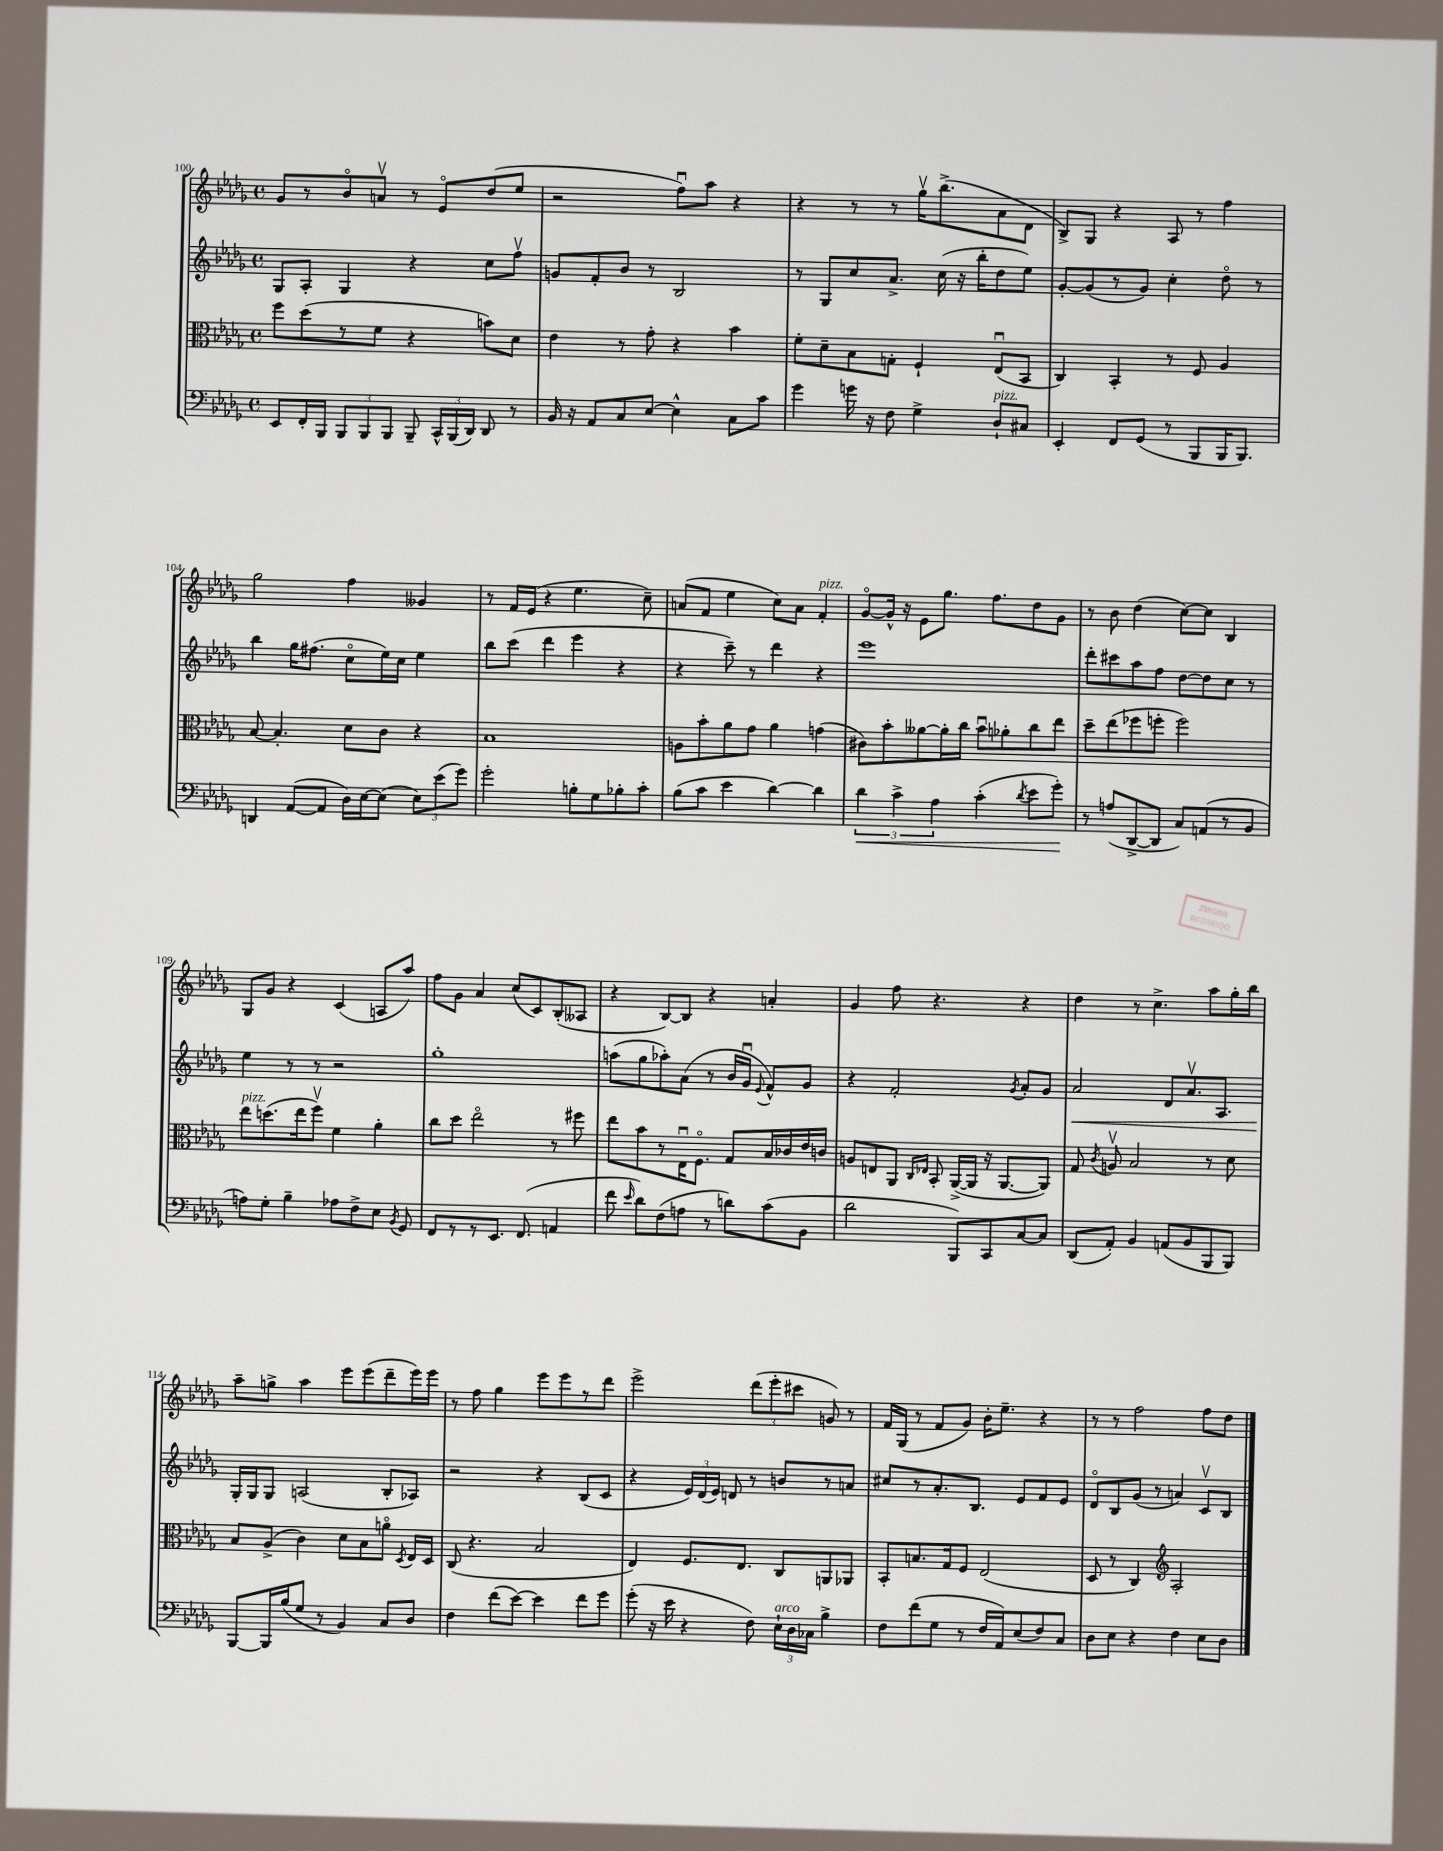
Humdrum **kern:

**kern	**dynam	**kern	**kern	**dynam	**kern
*part4	*part4	*part3	*part2	*part2	*part1
*staff4	*staff4	*staff3	*staff2	*staff2	*staff1
*clefF4	*	*clefC3	*clefG2	*	*clefG2
*k[b-e-a-d-g-]	*	*k[b-e-a-d-g-]	*k[b-e-a-d-g-]	*	*k[b-e-a-d-g-]
*M4/4	*	*M4/4	*M4/4	*	*M4/4
*met(c)	*	*met(c)	*met(c)	*	*met(c)
=100	=100	=100	=100	=100	=100
8EE-/L	.	8ff\L	8G-/L	.	8g-/L
16FF'/L	.	(8dd-\	8A-'/J	.	8r
16BBB-/JJ	.	.	.	.	.
12BBB-/L	.	8r	4G-/	.	8b-/
12BBB-/	.	.	.	.	.
.	.	8f\J	.	.	8anv/J
12BBB-/J	.	.	.	.	.
8BBB-~/	.	4r	4r	.	8r
24CC^^/LL	.	.	.	.	8e-/L
(24BBB-/	.	.	.	.	.
24DD-/JJ)	.	.	.	.	.
8DD-/	.	8bn\L)	8cc\L	.	(8dd-/
8r	.	8d-\J	8ffv\J	.	8ee-/J
=101	=101	=101	=101	=101	=101
16BB-/	.	4e-\	8gn/L	.	2r
16r	.	.	.	.	.
8AA-/L	.	.	8f'/	.	.
8C/	.	8r	8b-/J	.	.
[8E-/J	.	8g-'\	8r	.	.
4E-^^\]	.	4r	2B-/	.	8ffu\L)
.	.	.	.	.	8aa-\J
8C\L	.	4b-\	.	.	4r
8c\J	.	.	.	.	.
=102	=102	=102	=102	=102	=102
4g-\	.	8f'\L	8r	.	4r
.	.	8d-~\	8G-/L	.	.
16gn\	.	8B-\	8cc/	.	8r
16r	.	.	.	.	.
8F\	.	8Gn'\J	8.a-^/J	.	8r
4G-^\	.	4F`/	.	.	16gg-v\KL
.	.	.	(16cc\	.	(8.bb-^\
.	.	.	16r	.	.
.	.	.	16bb-'\KL	.	.
!LO:TX:a:i:t=pizz.	!	!	!	!	!
8D-`/L	.	(8E-u/L	8dd-\	.	8a-\
8C#X/J	.	8BB-/J	8ee-\J)	.	8d-\J
=103	=103	=103	=103	=103	=103
4EE-'/	.	4C/)	[8g-'/L	.	8B-^/L)
.	.	.	(8g-/]	.	8G-/J
8FF/L	.	4BB-'/	8r	.	4r
(8GG-/J	.	.	8g-/J)	.	.
8r	.	8r	4cc'\	.	8A-/
8BBB-/L	.	8F/	.	.	8r
16BBB-/K	.	4A-/	8dd-\	.	4ff\
8.BBB-/J)	.	.	.	.	.
.	.	.	8r	.	.
!!LO:LB:g=z
=104	=104	=104	=104	=104	=104
4DDn/	.	[8B-/	4bb-\	.	2gg-\
.	.	4.B-'/]	.	.	.
([8AA-/L	.	.	16gg-\KL	.	.
.	.	.	(8.ff#X\J	.	.
8AA-/J]	.	.	.	.	.
16D-\LL)	.	8d-\L	8cc\L	.	4ff\
[16E-\J	.	.	.	.	.
(8E-\J]	.	8c\J	16ee-\L)	.	.
.	.	.	16cc\JJ	.	.
12E-\L)	.	4r	4ee-\	.	4g--X/
(12e-\	.	.	.	.	.
12g-\J)	.	.	.	.	.
=105	=105	=105	=105	=105	=105
2g-'\	.	1B-	8bb-\L	.	8r
.	.	.	(8ccc\J	.	16f/LL
.	.	.	.	.	(16e-/JJ
.	.	.	4ddd-\	.	4r
8Bn'\L	.	.	4eee-\	.	4.ee-\
8G-\	.	.	.	.	.
8B-X'\	.	.	4r	.	.
8c'\J	.	.	.	.	8cc~\)
=106	=106	=106	=106	=106	=106
(8B-\L	.	8An\L	4r	.	(8an/L
8c\J	.	8b-'\	.	.	8f/J
4e-\	.	8a-\	8ccc~\)	.	4ee-\
.	.	8g-\J	8r	.	.
[4d-\)	.	4a-\	4ddd-\	.	8cc\L)
.	.	.	.	.	8a\J
!	!	!	!	!	!LO:TX:a:i:t=pizz.
4d-\]	.	(4gn\	4r	.	4f'/
=107	=107	=107	=107	=107	=107
!	!LO:HP:b	!	!	!	!
6d-\	<	8c#X\L)	1eee-	.	[8g-/L
.	.	8b-'\	.	.	16g-^^/Jk]
6c^\	.	.	.	.	.
.	.	.	.	.	16r
.	.	[8a--X\	.	.	8e-\L
6A-\	.	.	.	.	.
.	.	16a--'\L]	.	.	8.gg-\J
.	.	16cc\JJ	.	.	.
(4c'\	.	8b-u\L	.	.	.
.	.	.	.	.	8.ff\L
.	.	8a-X'\	.	.	.
8qd-/	.	.	.	.	.
8e-\L	.	8cc\	.	.	8dd-\
8g-'\J)	.	8ee-\J	.	.	8g-\J
.	[	.	.	.	.
=108	=108	=108	=108	=108	=108
8r	.	8dd-~\L	8ddd-'\L	.	8r
(8An/L	.	(8ee-\	8ccc#X\	.	8b-\
[8DD-^/	.	8ff-X\	8aa-\	.	(4dd-\
8DD-/J]	.	8ffn'\J	8ff\J	.	.
8C/L)	.	2ff\)	[8dd-\L	.	[8cc\L)
(8AAn/	.	.	8dd-\]	.	8cc\J]
8r	.	.	8cc\J	.	4B-/
8BB-/J	.	.	8r	.	.
!!LO:LB:g=z
=109	=109	=109	=109	=109	=109
!	!	!LO:TX:a:i:t=pizz.	!	!	!
8An\L)	.	8ee-\L	4ee-\	.	8G-/L
8G-'\J	.	(8.ddn\	.	.	8g-/J
4B-~\	.	.	8r	.	4r
.	.	16ee-\k	.	.	.
.	.	8ffv\J)	8r	.	.
8A-X\L	.	4f\	2r	.	(4c/
8F^\	.	.	.	.	.
8E-\J	.	4a-'\	.	.	8An/L
8qBB-/	.	.	.	.	.
8GG-/	.	.	.	.	8aa-/J)
=110	=110	=110	=110	=110	=110
8FF/L	.	8cc\L	1gg-'	.	8ff\L
8r	.	8dd-\J	.	.	8g-\J
8r	.	2ee-\	.	.	4a-/
8.EE-/J	.	.	.	.	.
.	.	.	.	.	(8cc/L
(8.FF/	.	.	.	.	.
.	.	.	.	.	8c/)
4AAn/	.	8r	.	.	(8B-'/
.	.	8ff#X\	.	.	8A--X/J
=111	=111	=111	=111	=111	=111
8f\	.	8ee-\L	(8aan\L	.	4r
16qqe-/	.	.	.	.	.
8d-\L)	.	8b-\	8gg-\	.	.
(8F\	.	8r	8aa-X'\)	.	[8B-/L)
8An\J	.	16E-u\K	(8a-\J	.	8B-/J]
.	.	8.F\J	.	.	.
8r	.	.	8r	.	4r
8dn\L)	.	8G-/L	16b-/LL	.	.
.	.	.	16g-u/JJ	.	.
.	.	.	8qqe-/	.	.
(8c\	.	16B-/L	8f^^/L)	.	4an'/
.	.	16c-X/	.	.	.
8BB-\J	.	16e-/	8g-/J	.	.
.	.	16cn/JJ	.	.	.
=112	=112	=112	=112	=112	=112
2d-\	.	8An/L	4r	.	4g-/
.	.	8En/	.	.	.
.	.	8AA-/J	2f'/	.	8ff\
.	.	16qqC/LL	.	.	.
.	.	16qqE-X/JJ	.	.	.
.	.	8BB-'/	.	.	4.r
8BBB-/L)	.	([16AA-^/LL	.	.	.
.	.	16AA-/JJ]	.	.	.
8CC/	.	16r	.	.	.
.	.	[8.AA-/L	.	.	.
.	.	.	8qg-/	.	.
[8C/	.	.	8a-'/L	.	4r
8C/J]	.	8AA-/J])	8g-/J	.	.
=113	=113	=113	=113	=113	=113
!	!	!	!	!LO:HP:b	!
(8DD-/L	.	8G-/	2a-/	<	4dd-\
.	.	8qc/	.	.	.
8AA-'/J)	.	8Anv/	.	.	.
4BB-/	.	2B-/	.	.	8r
.	.	.	.	.	4.cc^\
(8AAn/L	.	.	8d-/L	.	.
8BB-/	.	.	8.a-v/	.	.
8BBB-/	.	8r	.	.	8aa-\L
.	.	.	8.A-/J	.	.
8BBB-/J)	.	8d-\	.	.	16gg-'\L
.	.	.	.	.	16bb-\JJ
!!LO:LB:g=z
=114	=114	=114	=114	=114	=114
[8BBB-/L	.	8B-/L	16G-'/LL	.	8aa-~\L
.	.	.	16G-/J	[	.
16BBB-/L]	.	(8A-^/J	8G-/J	.	8ggn^\J
(16B-/J	.	.	.	.	.
8G-/J	.	4c\)	(2An/	.	4aa-\
8r	.	.	.	.	.
4BB-/)	.	8d-\L	.	.	8eee-\L
.	.	8B-\	.	.	(8eee-\
8C/L	.	8an\J	8B-'/L	.	8ddd-~\
.	.	8qD-/	.	.	.
8D-/J	.	16E-/LL	8A-X/J)	.	16eee-\L)
.	.	16D-/JJ	.	.	16eee-\JJ
=115	=115	=115	=115	=115	=115
4F\	.	(8C/	2r	.	8r
.	.	4.r	.	.	8ff\
(8f\L	.	.	.	.	4gg-\
[8e-\J)	.	.	.	.	.
4e-\]	.	2B-/	4r	.	8eee-\L
.	.	.	.	.	8eee-\
8f\L	.	.	(8B-/L	.	8r
8g-\J	.	.	8c/J	.	8ddd-\J
=116	=116	=116	=116	=116	=116
(8g-'\	.	4E-/)	4r	.	2eee-^\
16r	.	.	.	.	.
16e-\	.	.	.	.	.
4r	.	8.F/L	24e-/LL)	.	.
.	.	.	(24d-/	.	.
.	.	.	24e-/JJ)	.	.
.	.	.	8dn/	.	.
.	.	8.E-/J	.	.	.
8F\)	.	.	8r	.	(12ddd-\L
.	.	.	.	.	12eee-'\
!LO:TX:a:i:t=arco	!	!	!	!	!
24E-`\LL	.	8C/L	8bn/L	.	.
24D-\	.	.	.	.	12ccc#X\J
24C-X\JJ	.	.	.	.	.
4B-^\	.	8AAn/	8r	.	8gn/)
.	.	8AA-X/J	8an/J	.	8r
=117	=117	=117	=117	=117	=117
8F\L	.	8BB-'/L	8cc#X/L	.	16f/LL
.	.	.	.	.	(16G-/JJ
(8f\	.	8.Bn/	8r	.	8r
8G-\J	.	.	8.a-'/	.	8f/L
.	.	16G-/k	.	.	.
8r	.	8F/J	.	.	8g-/J)
.	.	.	8.B-/J	.	.
16F/LL	.	(2E-/	.	.	16b-'\KL
16AA-/J)	.	.	.	.	8.ee-~\J
(8E-/	.	.	8e-/L	.	.
8F/)	.	.	8f/	.	4r
8C/J	.	.	8e-/J	.	.
=118	=118	=118	=118	=118	=118
8D-\L	.	8D-/	8d-/L	.	8r
8E-\J	.	8r	8B-/	.	8r
4r	.	4C/)	(8g-/J	.	2ff\
.	.	.	8r	.	.
*	*	*clefG2	*	*	*
4F\	.	2A-'/	4an/)	.	.
8E-\L	.	.	8cv/L	.	8ff\L
8D-\J	.	.	8B-/J	.	8dd-\J
==	==	==	==	==	==
*-	*-	*-	*-	*-	*-
